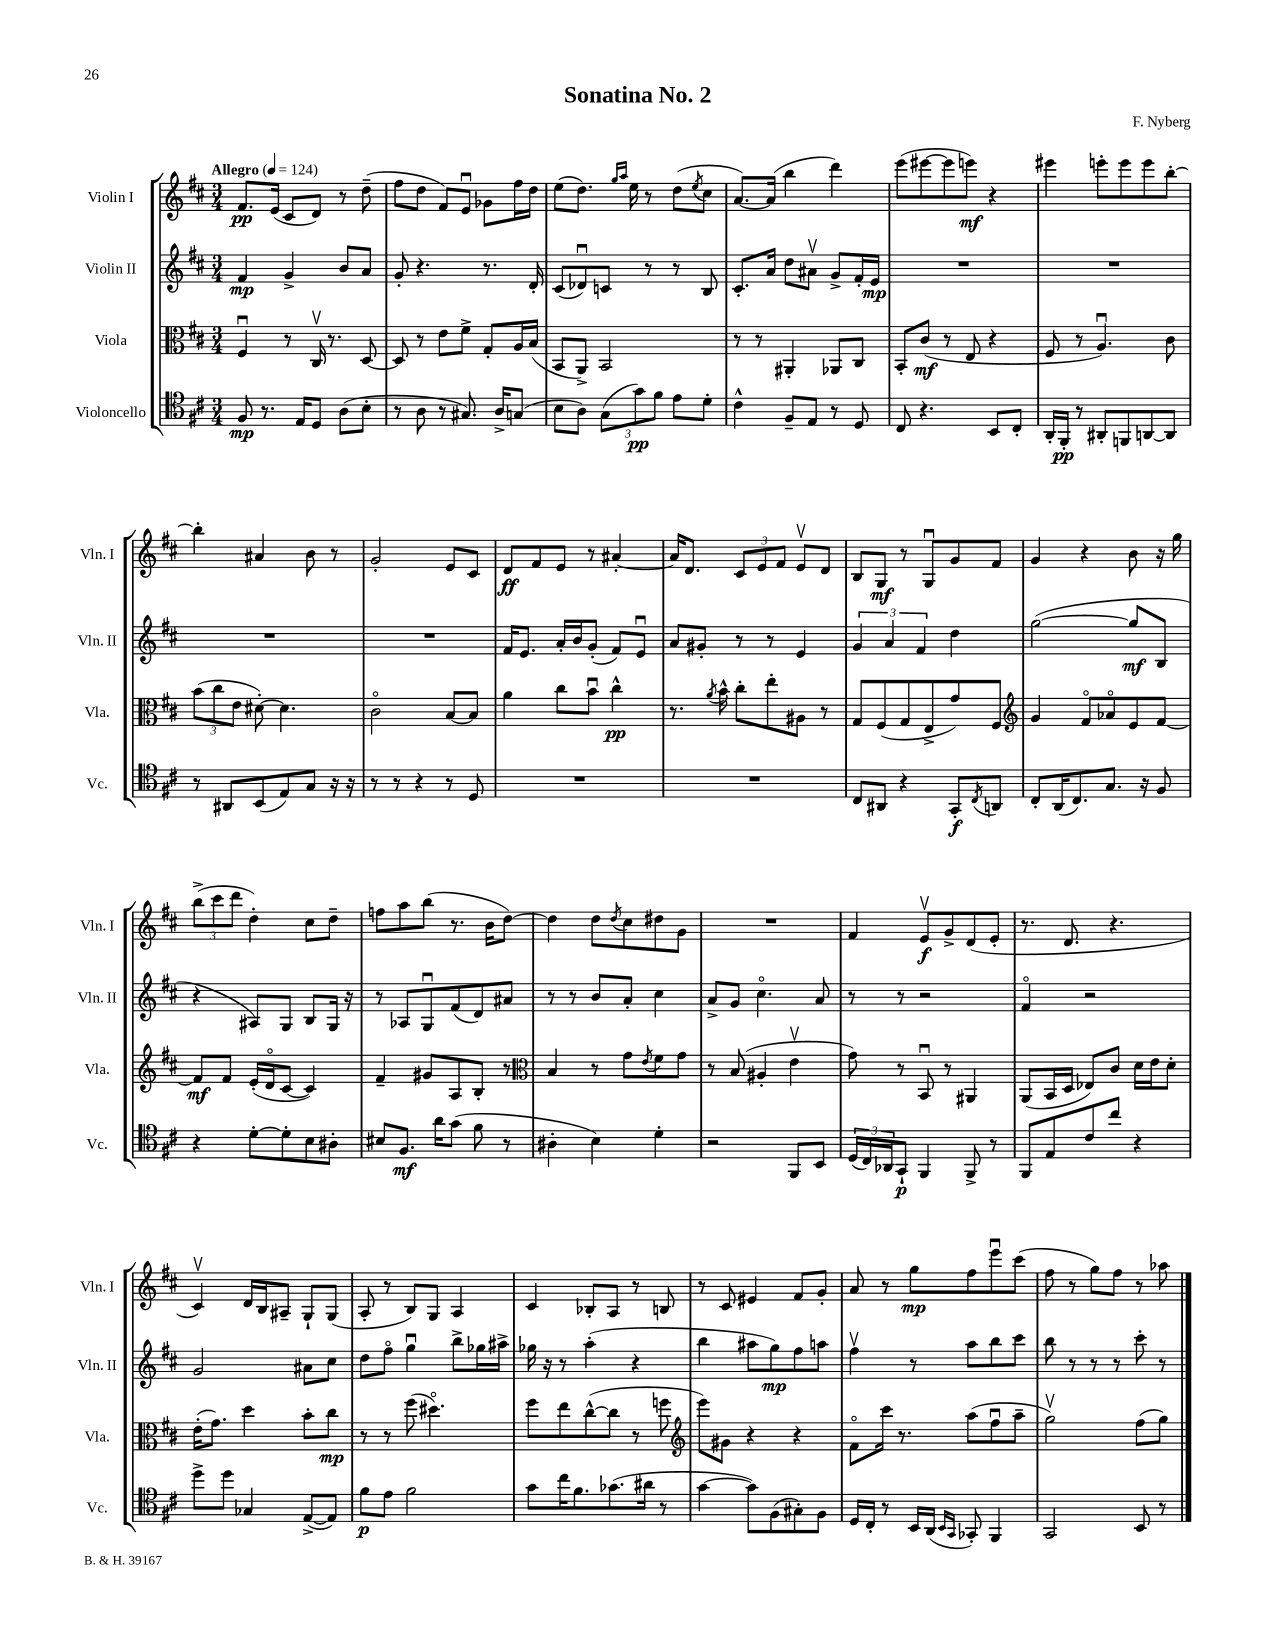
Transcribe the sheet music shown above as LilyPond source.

\header { title = "Sonatina No. 2" composer = "F. Nyberg" }
<<
\new StaffGroup <<
\new Staff = "s0" \with { instrumentName = "Violin I" shortInstrumentName = "Vln. I" } {
    \clef treble \key d \major \numericTimeSignature \time 3/4 \tempo "Allegro" 4 = 124
    fis'8.\pp e'16( cis'8 d'8) r8 d''8--( |
    fis''8 d''8 fis'8) e'8\downbow ges'8 fis''16 d''16 |
    e''8( d''8.) \grace { g''16 a''16 } e''16 r8 d''8( \acciaccatura { e''8 } cis''8 |
    a'8.~) a'16( b''4 d'''4) |
    e'''8( eis'''8~ eis'''8 e'''8\mf) r4 |
    eis'''4 e'''8-. e'''8 e'''8 b''8~-. |
    b''4-. ais'4 b'8 r8 |
    g'2-. e'8 cis'8 |
    d'8\ff fis'8 e'8 r8 ais'4~-. |
    ais'16 d'8. \tuplet 3/2 { cis'8 e'8 fis'8 } e'8\upbow d'8 |
    b8 g8\mf r8 g8\downbow g'8 fis'8 |
    g'4 r4 b'8 r16 g''16 |
    \tuplet 3/2 { b''8->( cis'''8 d'''8 } d''4-.) cis''8 d''8-- |
    f''8 a''8 b''8( r8. b'16 d''8~) |
    d''4 d''8 \acciaccatura { d''8 } cis''8 dis''8 g'8 |
    R2. |
    fis'4 e'8\upbow\f g'8-> d'8( e'8-. |
    r8. d'8. r4. |
    cis'4\upbow) d'16 b16 ais8-- g8-! g8( |
    a8-. r8 b8) g8 a4 |
    cis'4 bes8-. a8 r8 b8 |
    r8 cis'8 eis'4 fis'8 g'8-. |
    a'8 r8 g''8\mp fis''8 e'''8\downbow cis'''8( |
    fis''8 r8 g''8) fis''8 r8 aes''8 \bar "|." |
}
\new Staff = "s1" \with { instrumentName = "Violin II" shortInstrumentName = "Vln. II" } {
    \clef treble \key d \major \numericTimeSignature \time 3/4
    fis'4\mp g'4-> b'8 a'8 |
    g'8-. r4. r8. d'16-. |
    cis'8( des'8\downbow) c'8 r8 r8 b8 |
    cis'8.-. a'16 d''8 ais'8\upbow g'8-> fis'16-. e'16\mp |
    R2. |
    R2. |
    R2. |
    R2. |
    fis'16 e'8. a'16-. b'16 g'8-.( fis'8) e'8\downbow |
    a'8 gis'8-. r8 r8 e'4 |
    \tuplet 3/2 { g'4 a'4 fis'4 } d''4 |
    g''2~( g''8\mf b8 |
    r4 ais8) g8 b8 g16 r16 |
    r8 aes8 g8\downbow fis'8( d'8) ais'8 |
    r8 r8 b'8 a'8-. cis''4 |
    a'8-> g'8 cis''4.\flageolet a'8 |
    r8 r8 r2 |
    fis'4\flageolet r2 |
    g'2 ais'8 cis''8 |
    d''8 fis''8\flageolet g''4\downbow b''8-> ges''16 ais''16-> |
    ges''16 r16 r8 a''4-.( r4 |
    b''4 ais''8 g''8\mp) fis''8 a''8 |
    fis''4\upbow r8 a''8 b''8 cis'''8 |
    b''8 r8 r8 r8 cis'''8-. r8 \bar "|." |
}
\new Staff = "s2" \with { instrumentName = "Viola" shortInstrumentName = "Vla." } {
    \clef alto \key d \major \numericTimeSignature \time 3/4
    fis4\downbow r8 cis16\upbow r8. d8~ |
    d8 r8 e'8 fis'8-> g8-. a16 b16( |
    b,8 a,8->) b,2 |
    r8 r8 ais,4-. aes,8 cis8 |
    b,8-. cis'8\mf( r8 e8 r4 |
    fis8 r8 a4.\downbow) cis'8 |
    \tuplet 3/2 { b'8( cis''8 e'8 } dis'8~-.) dis'4. |
    cis'2\flageolet b8~ b8 |
    a'4 cis''8 b'8\downbow cis''4-^\pp |
    r8. \acciaccatura { a'8 } b'16-^ cis''8-. e''8-. ais8 r8 |
    g8 fis8( g8 e8-> g'8) fis8 |
    \clef treble g'4 fis'8\flageolet aes'8\flageolet e'8 fis'8~ |
    fis'8\mf fis'8 e'16-.( d'16\flageolet cis'8~ cis'4) |
    fis'4-- gis'8 a8 b8-. r8 |
    \clef alto b4 r8 g'8 \acciaccatura { e'8 } fis'8 g'8 |
    r8 b8( ais4-. e'4\upbow |
    g'8) r8 b,8\downbow r8 ais,4 |
    a,8( b,16 d16 ees8) cis'8 d'16 e'16 d'8-. |
    e'16-.( g'8.) d''4 b'8-. cis''8\mp |
    r8 r8 fis''8( dis''4.\flageolet) |
    fis''8 e''8 cis''8~-^( cis''8 r8 f''8 |
    \clef treble e'''8) gis'8 r4 r4 |
    fis'8\flageolet cis'''16 r8. a''8( fis''8\downbow a''8-- |
    g''2\upbow) fis''8( g''8) \bar "|." |
}
\new Staff = "s3" \with { instrumentName = "Violoncello" shortInstrumentName = "Vc." } {
    \clef tenor \key d \major \numericTimeSignature \time 3/4
    fis8\mp r8. e16 d8 a8( b8-. |
    r8 a8 r8 gis8.) a16-> g8( |
    b8 a8) \tuplet 3/2 { g8( g'8\pp) fis'8 } e'8 d'8-. |
    cis'4-^ fis8-- e8 r8 d8 |
    cis8 r4. b,8 cis8-. |
    a,16-. fis,16-.\pp r8 ais,8-. f,8 a,8~ a,8 |
    r8 ais,8 b,8( e8) g8 r16 r16 |
    r8 r8 r4 r8 d8 |
    R2. |
    R2. |
    cis8 ais,8 r4 g,8-.\f \acciaccatura { cis8 } a,8 |
    cis8-. a,16( cis8.) g8. r16 fis8 |
    r4 d'8~-. d'8-. b8 ais8-. |
    bis8 fis8.\mf a'16 g'8( fis'8 r8 |
    ais4-. b4) d'4-. |
    r2 fis,8 b,8 |
    \tuplet 3/2 { d16( cis16) aes,16 } g,8-!\p fis,4 fis,8-> r8 |
    fis,8 e8 cis'8 cis''8 r4 |
    d''8-> d''8 ges4 e8~->( e8) |
    fis'8\p e'8 fis'2 |
    g'8 cis''16 fis'8. ges'8.( ais'16 r8 |
    g'4~ g'8) fis8( gis8-.) fis8 |
    d16 cis16-. r8 b,16 a,16( \grace { b,16 g,16 } ges,8-.) fis,4 |
    g,2 b,8 r8 \bar "|." |
}
>>
>>
\layout { \context { \Score \remove "Bar_number_engraver" } }
